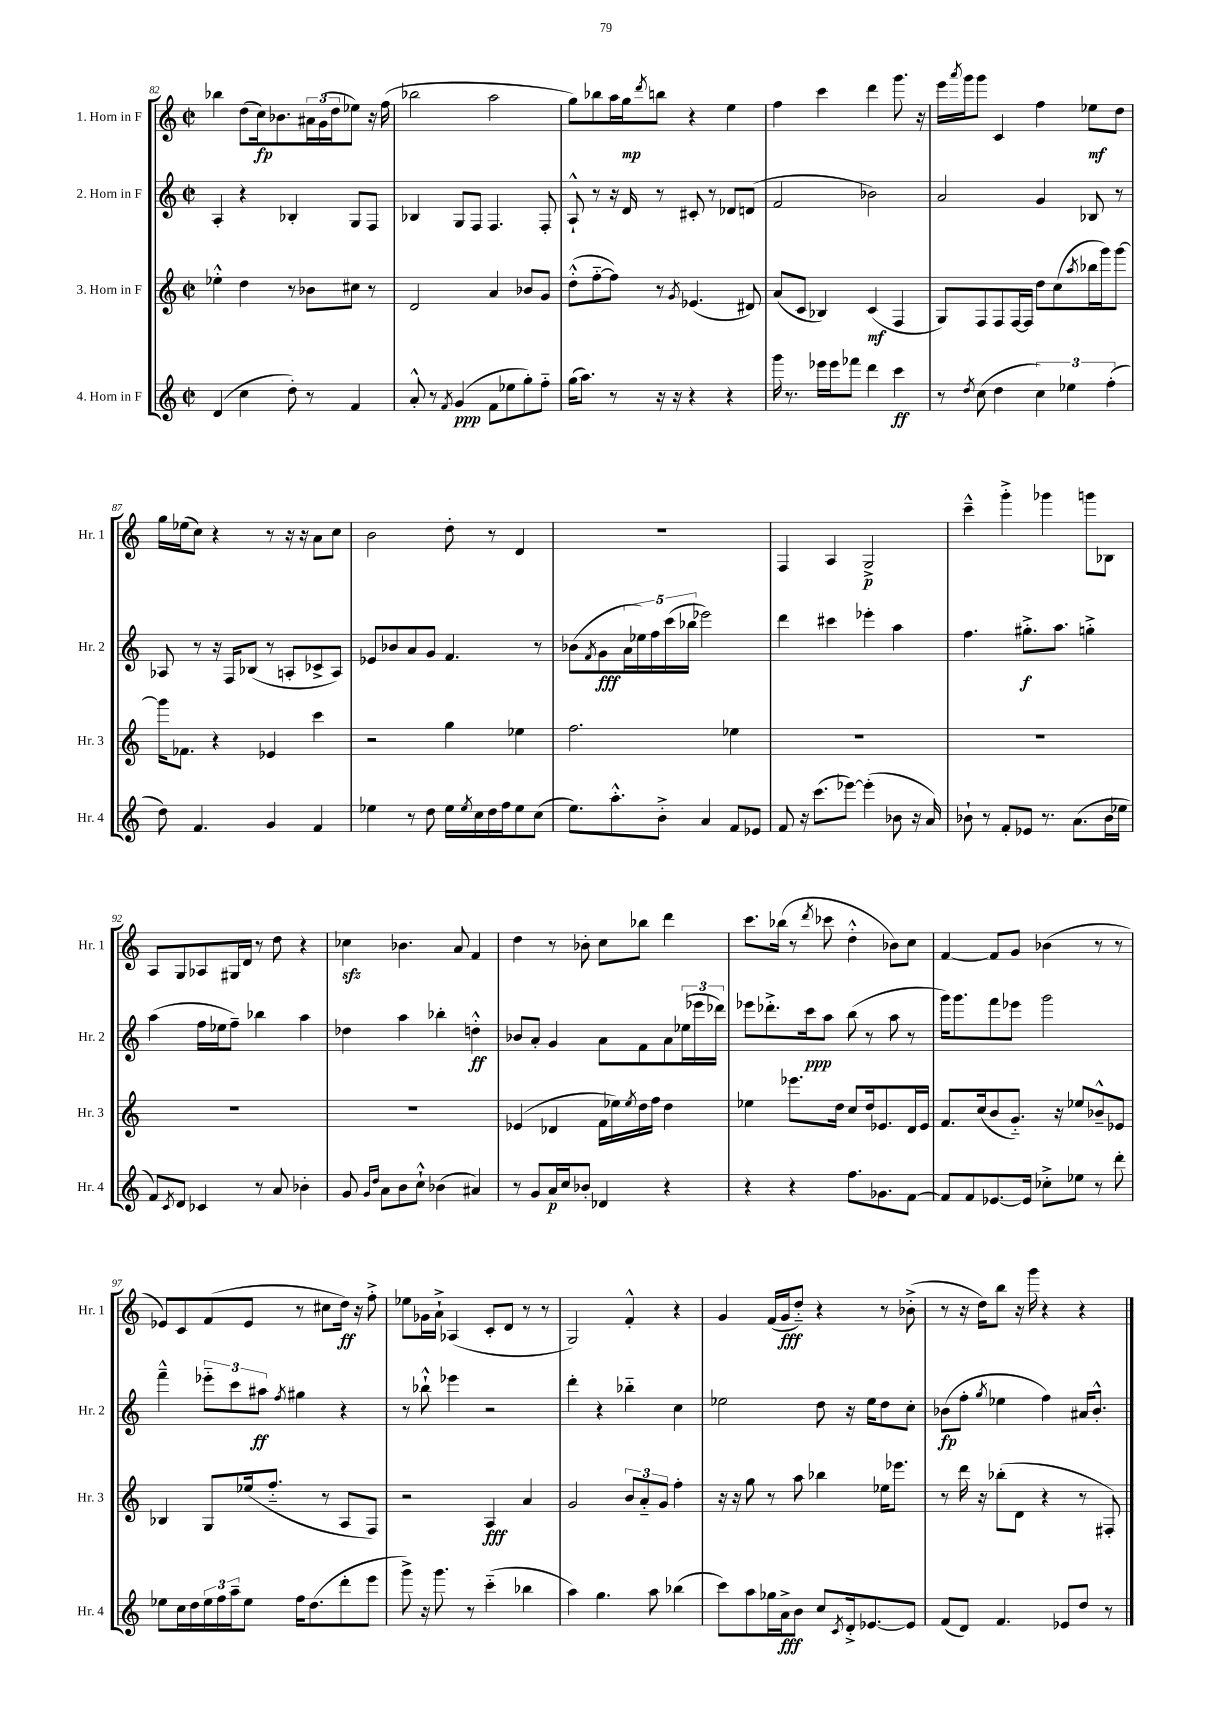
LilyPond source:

<<
\new StaffGroup <<
\new Staff = "s0" \with { instrumentName = "1. Horn in F" shortInstrumentName = "Hr. 1" } {
    \clef treble \key c \major \defaultTimeSignature \time 2/2
    bes''4 d''8( c''16\fp) bes'8. \tuplet 3/2 { ais'16 g'16( d''16 } ees''8) r16 f''16( |
    bes''2 a''2 |
    g''8) bes''8 a''16 g''16\mp \acciaccatura { d'''8 } b''8 r4 e''4 |
    f''4 c'''4 d'''4 g'''8. r16 |
    e'''16 \acciaccatura { a'''8 } g'''16 g'''8 c'4 f''4 ees''8\mf d''8 |
    g''16 ees''16( c''8) r4 r8 r16 r16 a'8 c''8 |
    b'2 d''8-. r8 d'4 |
    R1 |
    f4 a4 g2->\p |
    c'''4---^ g'''4-.-> ges'''4 g'''8 bes8 |
    a8 g8 aes8 gis16 d'16 r8 d''8 r4 |
    ces''4\sfz bes'4. a'8 f'4 |
    d''4 r8 bes'8-. c''8 bes''8 d'''4 |
    c'''8. bes''16( r8 \acciaccatura { d'''8 } ces'''8 d''4-.-^ bes'8) c''8 |
    f'4~ f'8 g'8 bes'4( r8 r8 |
    ees'8) c'8 f'8( ees'8 r8 cis''8 d''16\ff) r16 f''8-.-> |
    ees''8 ges'16 a'16-!-> aes4( c'8-. d'8 r8 r8 |
    g2) f'4-.-^ r4 |
    g'4 f'16( g'16\fff d''8-_) r4 r8 bes'8-.->( |
    r8 r16 d''16) b''8 r16 g'''16 r4 r4 \bar "|." |
}
\new Staff = "s1" \with { instrumentName = "2. Horn in F" shortInstrumentName = "Hr. 2" } {
    \clef treble \key c \major \defaultTimeSignature \time 2/2
    a4-. r4 bes4-. g8 f8 |
    bes4 g8 f8 f4. f8-. |
    a8-!-^ r8 r16 d'16 r8 cis'8-. r8 des'8 d'8( |
    f'2 bes'2) |
    a'2 g'4 bes8 r8 |
    aes8 r8 r16 f16 bes8( r8 a8-. ces'8-> a8) |
    ees'8 bes'8 a'8 g'8 f'4. r8 |
    bes'8( \acciaccatura { f'8 } g'8\fff \tuplet 5/4 { a'16 ees''16) f''16 c'''16( bes''16 } ees'''2) |
    d'''4 cis'''4 ees'''4-. a''4 |
    f''4. gis''8.-.->\f a''8. g''4-.-> |
    a''4( f''16 ees''16 f''8--) bes''4 a''4 |
    des''4 a''4 bes''4-. d''4-.-^\ff |
    bes'8 a'8-. g'4 a'8 f'8 a'8 \tuplet 3/2 { ees''16( ees'''16 des'''16) } |
    ees'''8 des'''8.-.-> c'''16\ppp a''8 b''8( r8 a''8 r8 |
    g'''16) g'''8. f'''8 ees'''8 g'''2 |
    f'''4---^ \tuplet 3/2 { ees'''8-_ c'''8 ais''8\ff } \acciaccatura { f''8 } gis''4 r4 |
    r8 bes''8-!-^ ees'''4 r2 |
    d'''4-. r4 bes''4-_ c''4 |
    ees''2 d''8 r16 ees''16 d''8 c''8-. |
    bes'8\fp( f''8-. \acciaccatura { g''8 } ees''4 f''4) ais'16 bes'8.-.-^ \bar "|." |
}
\new Staff = "s2" \with { instrumentName = "3. Horn in F" shortInstrumentName = "Hr. 3" } {
    \clef treble \key c \major \defaultTimeSignature \time 2/2
    ees''4-.-^ d''4 r8 bes'8 cis''8 r8 |
    d'2 a'4 bes'8 g'8 |
    d''8-.-^( f''8~-_ f''8) r8 \acciaccatura { g'8 } ees'4.( dis'8) |
    a'8( c'8 bes4) c'4\mf( f4 |
    g8) f8 f8 f16~ f16 d''8 c''8( \acciaccatura { a''8 } bes''16 g'''16) g'''8~ |
    g'''16 fes'8. r4 ees'4 c'''4 |
    r2 g''4 ees''4 |
    f''2. ees''4 |
    R1 |
    R1 |
    R1 |
    R1 |
    ees'4( des'4 f'16 ees''16) \acciaccatura { ees''8 } d''16 f''16 d''4 |
    ees''4 ees'''8. d''16 c''8 d''16 ees'8. d'16 ees'16 |
    f'8. c''16( b'8 g'8.-_) r16 ees''8 bes'8---^ ees'8 |
    bes4 g8 ees''16( f''8.-_ r8 a8 f8) |
    r2 a4\fff a'4 |
    g'2 \tuplet 3/2 { b'8 a'8-_ g'8 } f''4-. |
    r16 r16 g''8 r8 a''8 bes''4 ees''16 ees'''8. |
    r8 d'''16 r16 bes''8-.( d'8 r4 r8 fis8-.) \bar "|." |
}
\new Staff = "s3" \with { instrumentName = "4. Horn in F" shortInstrumentName = "Hr. 4" } {
    \clef treble \key c \major \defaultTimeSignature \time 2/2
    d'4( c''4 d''8-.) r8 f'4 |
    a'8-.-^ r8 \acciaccatura { f'8 } g'4\ppp( f'8 ees''8 g''8-.) f''8-_ |
    g''16( a''8.) r8 r16 r16 r4 r4 |
    g'''16 r8. ees'''16 ees'''16 fes'''8 d'''4 c'''4\ff |
    r8 \acciaccatura { d''8 } c''8( d''4 \tuplet 3/2 { c''4) ees''4 f''4-.( } |
    d''8) f'4. g'4 f'4 |
    ees''4 r8 d''8 ees''16 \acciaccatura { ees''8 } c''16 d''16 f''16 ees''8 c''8( |
    e''8.) a''8.-.-^ b'8-.-> a'4 f'8 ees'8 |
    f'8 r16 c'''8.( ees'''8~) ees'''4-.( bes'8 r16 a'16) |
    bes'8-! r8 f'8-. ees'8 r8. a'8.( bes'16 ees''16 |
    f'8) \acciaccatura { c'8 } d'8 ces'4 r8 a'8 bes'4-. |
    g'8 \grace { g'16 d''16 } a'8 b'8 c''8-!-^ bes'4( ais'4) |
    r8 g'8 a'16\p c''16 bes'8-. des'4 r4 |
    r4 r4 f''8. ges'8. f'8~ |
    f'8 f'8 ees'8.~ ees'16 ces''8-.-> ees''8 r8 d'''8-. |
    ees''8 c''16 d''16 \tuplet 3/2 { ees''16 f''16 a''16-- } ees''8 f''16 d''8.( d'''8-. e'''8 |
    g'''8->) r16 g'''8. r8 c'''4-_( bes''4 |
    a''4) g''4. a''8 bes''4( |
    c'''8) a''8 ges''16 a'16->\fff b'8 c''8 \acciaccatura { c'8 } d'16-.-> ees'8.~ ees'8 |
    f'8( d'8) f'4. ees'8 d''8 r8 \bar "|." |
}
>>
>>
\layout { \context { \Score currentBarNumber = #82 } }
